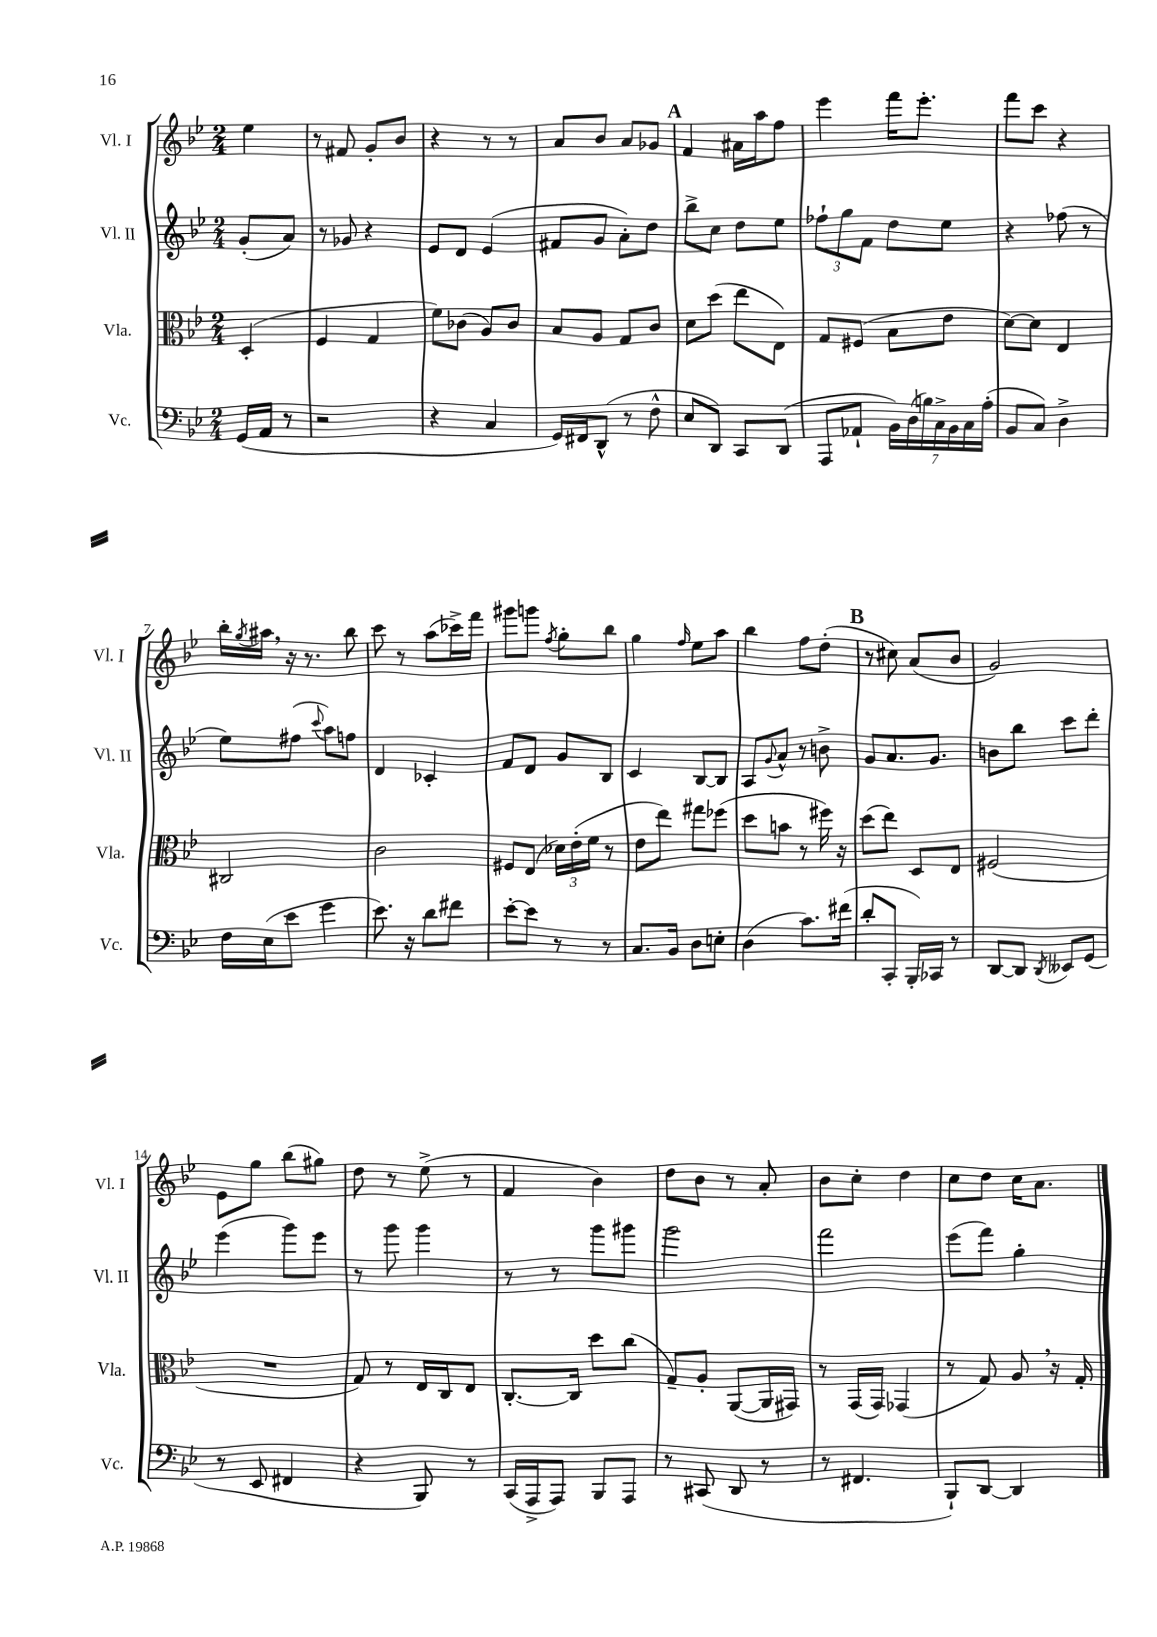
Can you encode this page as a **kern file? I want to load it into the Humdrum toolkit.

**kern	**kern	**kern	**kern
*staff4	*staff3	*staff2	*staff1
*clefF4	*clefC3	*clefG2	*clefG2
*k[b-e-]	*k[b-e-]	*k[b-e-]	*k[b-e-]
*M2/4	*M2/4	*M2/4	*M2/4
(16GG	(4D'	(8g'	4ee-
16AA	.	.	.
8r	.	8a)	.
=	=	=	=
2r	4F	8r	8r
.	.	8g-	8f#
.	4G	4r	8g'
.	.	.	8b-
=	=	=	=
4r	8f)	8e-	4r
.	(8c-	8d	.
4C	8A)	(4e-	8r
.	8c-	.	8r
=	=	=	=
16GG)	8B-	8f#	8a
16FF#	.	.	.
(8DD^^	8A	8g	8b-
8r	8G	8a')	8a
8F^^	8c	8dd	8g-
=	=	=	=
8E-	8d	8bb-^	4f
8DD)	(8dd	8cc	.
8CC	8ee-	8dd	16a#
.	.	.	16aa
(8DD	8E-)	8ee-	8ff
=	=	=	=
8AAA	8G	12ff-`	4eee-
.	.	12gg	.
8AA-`	(8F#	.	.
.	.	12f	.
28BB-)	8B-	8dd	16fff
(28D	.	.	.
.	.	.	8.eee-'
28B)	.	.	.
28C^	.	.	.
.	8e-	8ee-	.
28BB-	.	.	.
28C	.	.	.
(28A'	.	.	.
=	=	=	=
8BB-	[8d)	4r	8fff
8C)	8d]	.	8ccc
4D^	4E-	(8ff-	4r
.	.	8r	.
=	=	=	=
16F	2C#	8ee-)	16bb-'
.	.	.	8qgg
(16E-	.	.	16aa#
8e-	.	(8ff#	16r
.	.	.	8.r
.	.	8qqccc	.
4g	.	8aa)	.
.	.	8ff	8bb-
=	=	=	=
8.e-)	2c	4d	8ccc
.	.	.	8r
16r	.	.	.
8d	.	4c-'	(8aa
8f#	.	.	16ccc-^)
.	.	.	16fff
=	=	=	=
[8e-'	8F#	8f	8ggg#
8e-]	(8E-	8d	8ggg
.	.	.	8qff
8r	24d-)	8g	8gg'
.	(24e-'	.	.
.	24f	.	.
8r	8r	8B-	8bb-
=	=	=	=
8.C	8e-	4c	4gg
.	8ee-)	.	.
16BB-	.	.	.
.	.	.	16qqff
8D	8gg#	[8B-	8ee-
8E'	(8ff-	8B-]	8aa
=	=	=	=
(4D	8dd	8A	4bb-
.	.	8qqg	.
.	8b	8a^^	.
8.c)	8r	8r	8ff
.	16ff#)	8b^	(8dd'
(16f#	16r	.	.
=	=	=	=
8d'	(8dd	8g	8r
8CC'	8ee-)	8.a	8cc#)
16BBB-')	8D	.	(8a
16CC-	.	8.g	.
8r	8E-	.	8b-
=	=	=	=
[8DD	(2F#	8b	2g)
8DD]	.	8bb-	.
8qDD	.	.	.
8EE--	.	8ccc	.
(8GG	.	8ddd'	.
=	=	=	=
8r	2r	(4eee-	8e-
8EE-	.	.	8gg
4FF#	.	8ggg)	(8bb-
.	.	8eee-	8gg#)
=	=	=	=
4r	8G)	8r	8dd
.	8r	8ggg	8r
8BBB-)	16E-	4ggg	(8ee-^
.	16C	.	.
8r	8E-	.	8r
=	=	=	=
(16CC	[8.C'	8r	4f
16AAA^	.	.	.
8AAA)	.	8r	.
.	16C]	.	.
8BBB-	8dd	8ggg	4b-)
8AAA	(8cc	8ggg#	.
=	=	=	=
8r	8G~)	2ggg	8dd
(8CC#	8A'	.	8b-
8DD	([8AA	.	8r
8r	16AA]	.	8a'
.	16GG#)	.	.
=	=	=	=
8r	8r	2fff	8b-
4.FF#	(16GG	.	8cc'
.	16GG)	.	.
.	(4GG-	.	4dd
=	=	=	=
8BBB-`)	8r	(8eee-	8cc
[8DD	8G)	8fff)	8dd
4DD]	8A	4gg'	16cc
.	.	.	8.a
.	16r	.	.
.	16G'	.	.
==	==	==	==
*-	*-	*-	*-
